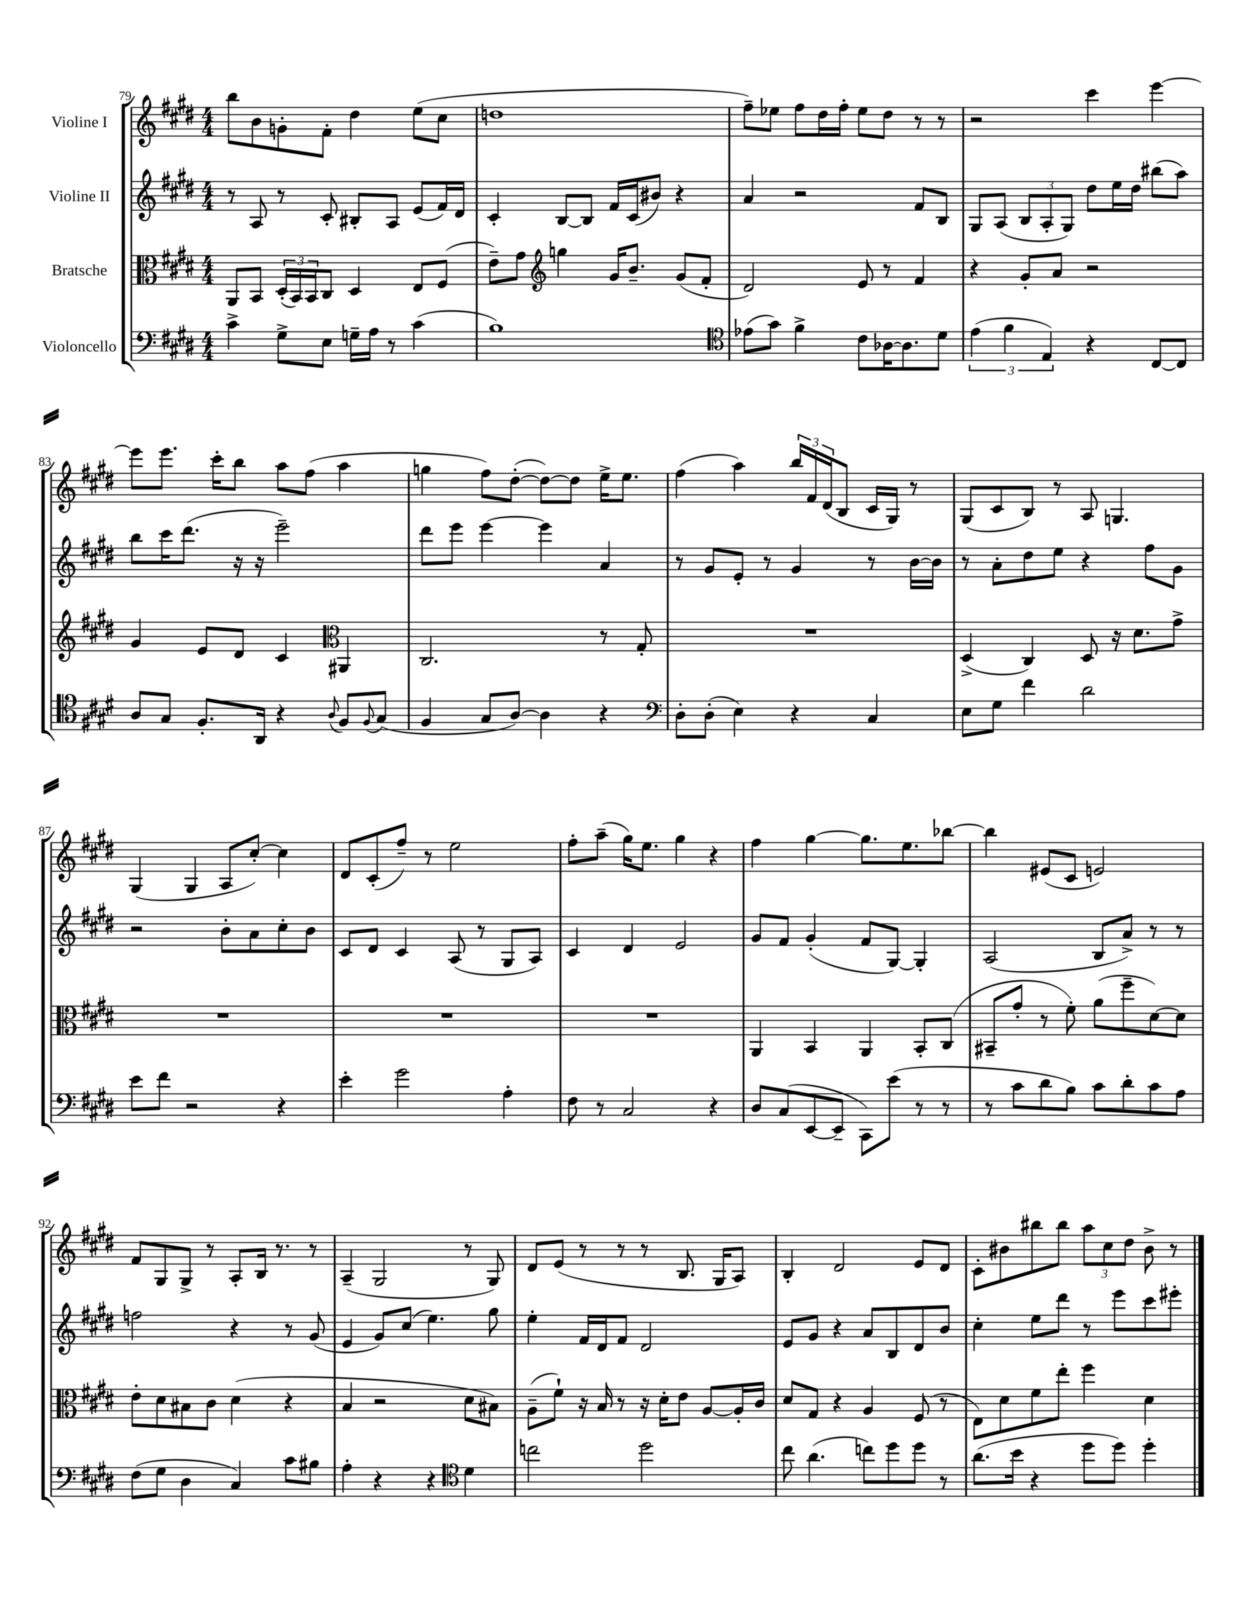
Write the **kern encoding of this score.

**kern	**kern	**kern	**kern
*staff4	*staff3	*staff2	*staff1
*clefF4	*clefC3	*clefG2	*clefG2
*k[f#c#g#d#]	*k[f#c#g#d#]	*k[f#c#g#d#]	*k[f#c#g#d#]
*M4/4	*M4/4	*M4/4	*M4/4
4c#^	8AA	8r	8bb
.	8BB	8A	8b
8G#^	(24D#'	8r	8g'
.	24BB)	.	.
.	24BB	.	.
8E	8C#	8c#'	8f#'
16G~	4D#	8B#'	4dd#
16A	.	.	.
8r	.	8A	.
(4c#	8E	(8e	(8ee
.	(8F#	16f#)	8cc#
.	.	16d#	.
=	=	=	=
1B)	8e~)	4c#'	1dd
.	8g#	.	.
*	*clefG2	*	*
.	4gg	[8B	.
.	.	8B]	.
.	16g#	16f#	.
.	8.b~	(16c#	.
.	.	8b#)	.
.	(8g#	4r	.
.	8f#'	.	.
=	=	=	=
*clefC4	*	*	*
(8e-	2d#)	4a	8ff#~)
8g#)	.	.	8ee-
4f#^	.	2r	8ff#
.	.	.	16dd#
.	.	.	16ff#'
8c#	8e	.	8ee-
[16A-	8r	.	8dd#
8.A-]	.	.	.
.	4f#	8f#	8r
8d#	.	8B	8r
=	=	=	=
(6e	4r	8G#	2r
.	.	(8A	.
6f#	.	.	.
.	8g#'	12B	.
6E)	.	12A'	.
.	8a	.	.
.	.	12G#)	.
4r	2r	8dd#	4ccc#
.	.	16ee	.
.	.	16dd#	.
[8C#	.	(8bb#	[4eee
8C#]	.	8aa)	.
=	=	=	=
8A	4g#	8bb	8eee]
8G#	.	16ccc#	8.eee
.	.	(8.ddd#	.
8.F#'	8e	.	.
.	.	.	16ccc#'
.	8d#	16r	8bb
16AA	.	16r	.
4r	4c#	2eee~)	8aa
.	.	.	(8ff#
*	*clefC3	*	*
8qqA	.	.	.
8F#	4AA#	.	4aa
8qqF#	.	.	.
(8G#	.	.	.
=	=	=	=
4F#	2.C#	8ddd#	4gg
.	.	8eee	.
8G#	.	[4eee	8ff#)
[8A)	.	.	([8dd#'
4A]	.	4eee]	8dd#_)
.	.	.	8dd#]
4r	8r	4a	16ee^
.	.	.	8.ee
.	8G#'	.	.
=	=	=	=
*clefF4	*	*	*
8D#'	1r	8r	(4ff#
(8D#'	.	8g#	.
4E)	.	8e'	4aa)
.	.	8r	.
4r	.	4g#	24bb
.	.	.	24f#
.	.	.	(24d#
.	.	.	8B
4C#	.	8r	16c#
.	.	.	16G#)
.	.	[16b	8r
.	.	16b]	.
=	=	=	=
8E	(4D#^	8r	(8G#
8G#	.	8a'	8c#
4f#	4C#)	8dd#	8B)
.	.	8ee	8r
2d#	8D#	4r	8A
.	16r	.	4.G
.	8.d#	.	.
.	.	8ff#	.
.	8g#^	8g#	.
=	=	=	=
8e	1r	2r	(4G#
8f#	.	.	.
2r	.	.	4G#
.	.	8b'	8A
.	.	8a	[8cc#')
4r	.	8cc#'	4cc#]
.	.	8b	.
=	=	=	=
4e'	1r	8c#	8d#
.	.	8d#	(8c#'
2g#	.	4c#	8ff#~)
.	.	.	8r
.	.	(8A	2ee
.	.	8r	.
4A'	.	8G#	.
.	.	8A)	.
=	=	=	=
8F#	1r	4c#	8ff#'
8r	.	.	(8aa~
2C#	.	4d#	16gg#)
.	.	.	8.ee
.	.	2e	4gg#
4r	.	.	4r
=	=	=	=
8D#	4AA	8g#	4ff#
(8C#	.	8f#	.
[8EE	4BB	(4g#'	[4gg#
8EE~]	.	.	.
8CC#)	4AA	8f#	8.gg#]
(8e	.	[8G#)	.
.	.	.	8.ee
8r	8BB'	4G#']	.
8r	(8C#	.	[8bb-
=	=	=	=
8r	8BB#~	(2A	4bb-]
8c#	8g#'	.	.
8d#	8r	.	(8e#
8B)	8f#')	.	8c#
8c#	(8a	8B	2e)
8d#'	8ff#~	8a^)	.
8c#	[8d#)	8r	.
8A	8d#]	8r	.
=	=	=	=
(8F#	8e'	2ff	8f#
8G#	8d#	.	8G#
4D#	8B#	.	8G#^
.	8c#	.	8r
4C#)	(4d#	4r	8A'
.	.	.	16B
.	.	.	8.r
8c#	4r	8r	.
8B#	.	(8g#	8r
=	=	=	=
4A'	4B	4e	(4A~
4r	2r	8g#)	2G#
.	.	(8cc#	.
4r	.	4.ee)	.
*clefC4	*	*	*
4d#	8d#	.	8r
.	8B#)	8gg#	8G#)
=	=	=	=
2cc	(8A~	4ee'	8d#
.	8f#`)	.	(8e
.	16r	16f#	8r
.	16B	16d#	.
.	8r	8f#	8r
2dd#	16r	2d#	8r
.	16d#'	.	.
.	8e	.	8.B
.	[8A	.	.
.	.	.	16G#
.	16A']	.	8A)
.	16c#	.	.
=	=	=	=
8cc#	8d#	8e	4B'
(4.a	8G#	8g#	.
.	4r	4r	2d#
8cc)	4A	8a	.
8dd#	.	8B	.
8dd#	(8F#	8d#	8e
8r	8r	8b	8d#
=	=	=	=
(8.a	8E)	4cc#'	8c#'
.	8d#	.	8b#
16b	.	.	.
4r	8f#	8ee	8bb#
.	8ee'	8ddd#	8bb#
8dd#	4ff#	8r	12aa
.	.	.	12cc#
8dd#)	.	8eee	.
.	.	.	12dd#
4dd#'	4d#	8ccc#	8b#^
.	.	8eee#'	8r
==	==	==	==
*-	*-	*-	*-
